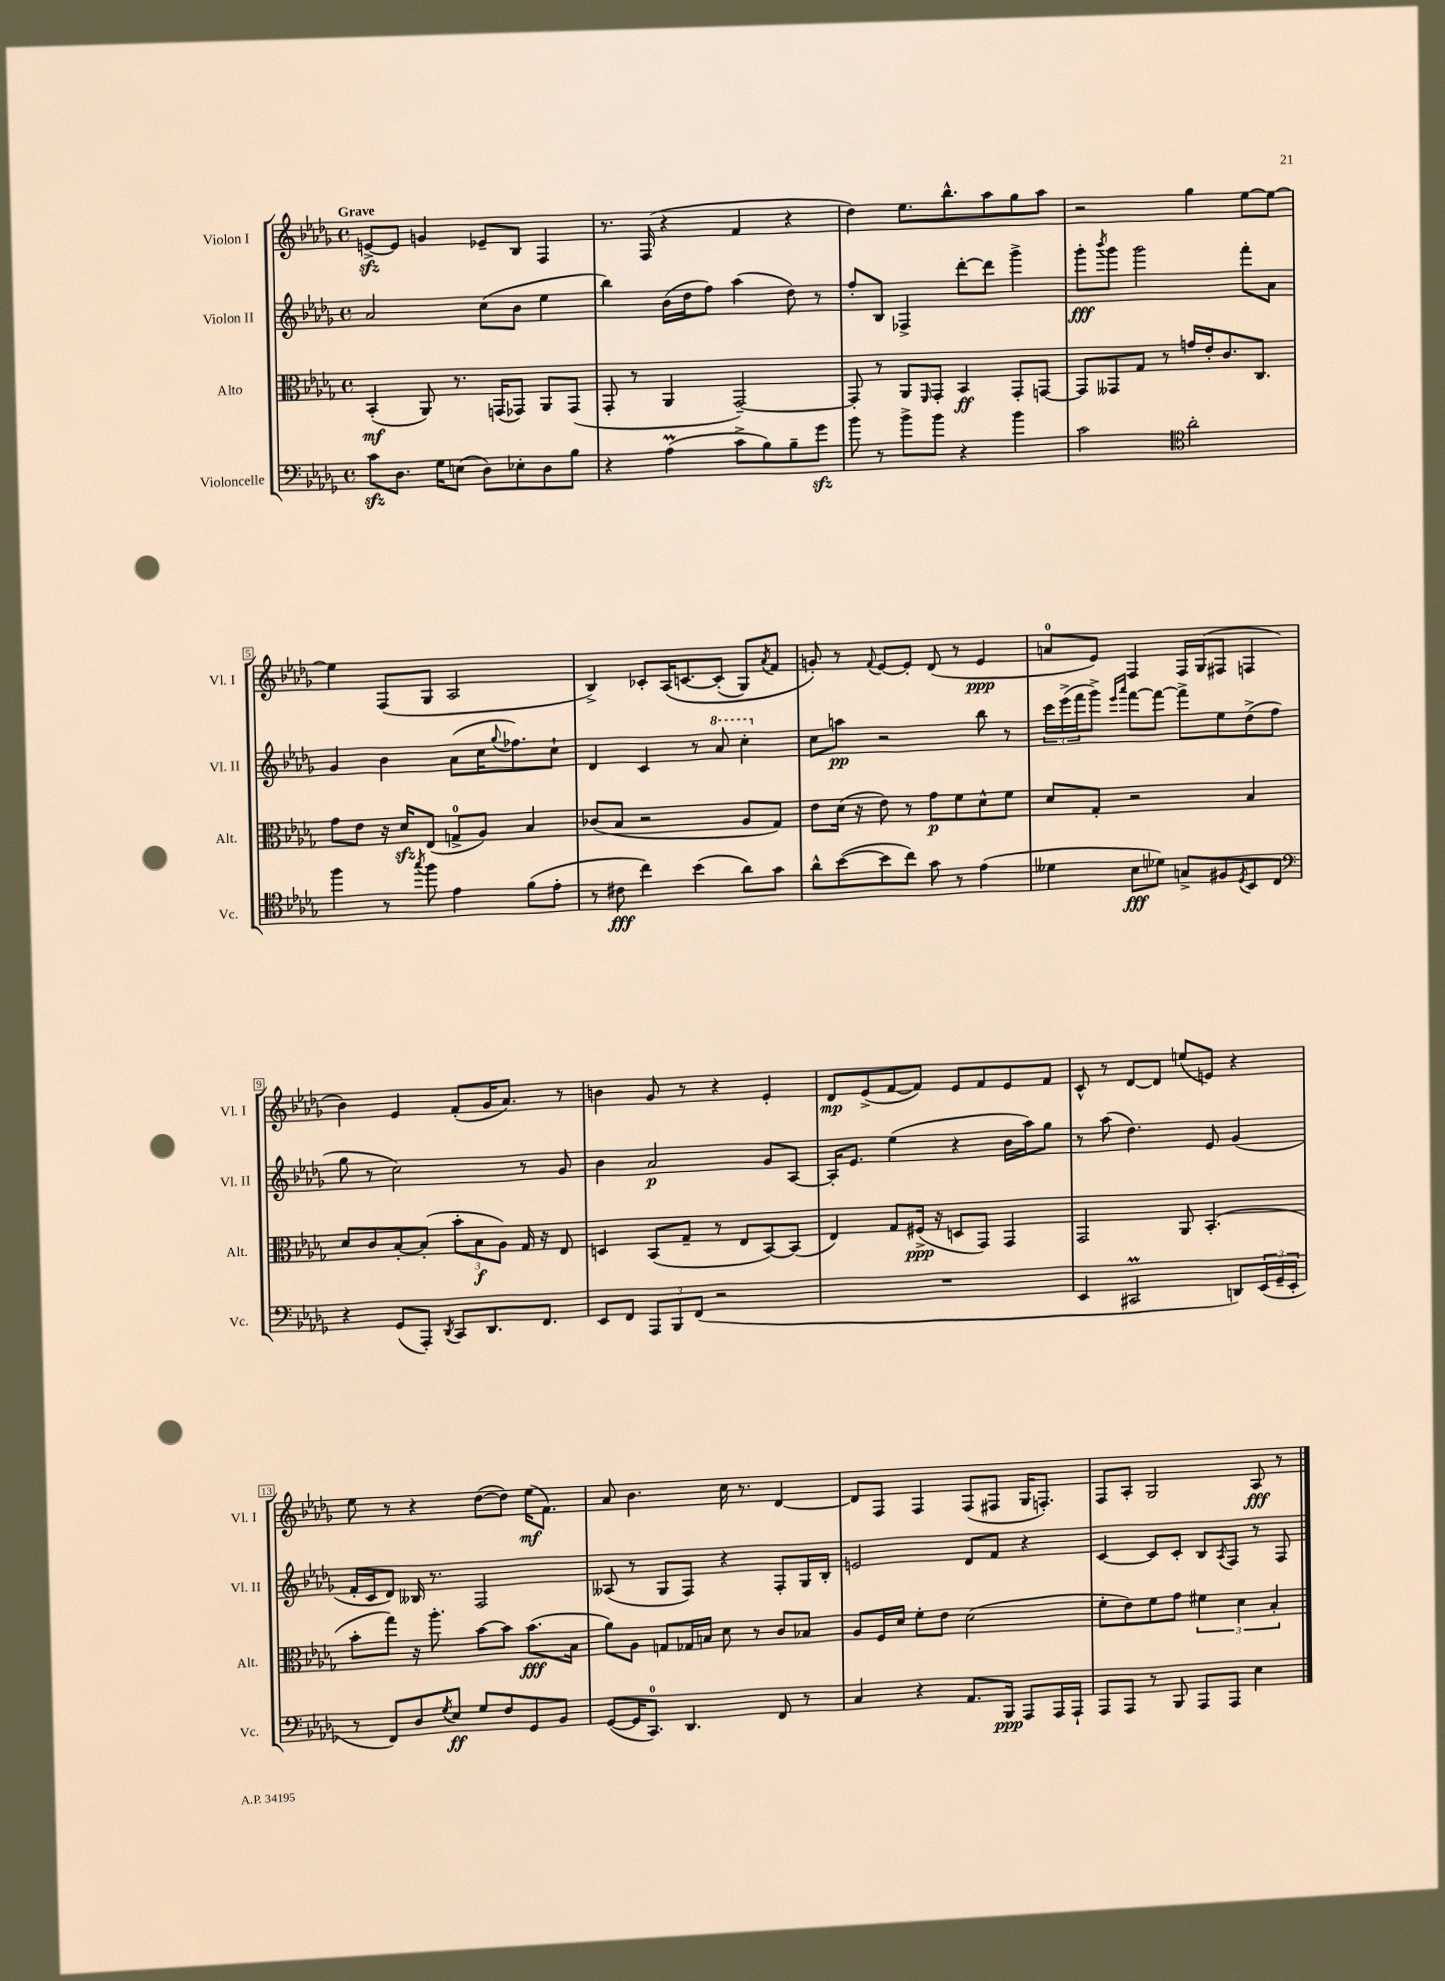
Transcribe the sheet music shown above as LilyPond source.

<<
\new StaffGroup <<
\new Staff = "s0" \with { instrumentName = "Violon I" shortInstrumentName = "Vl. I" } {
    \clef treble \key des \major \defaultTimeSignature \time 4/4 \tempo "Grave"
    e'8~->\sfz e'8 g'4 ees'8-- bes8 f4 |
    r8. f16( r4 f'4 r4 |
    des''4) ees''8. bes''8.-^ aes''8 ges''8 aes''8 |
    r2 ges''4 ees''8~ ees''8~ |
    ees''4 f8( ges8 aes2 |
    bes4->) ces'8-. aes16\( c'8.~ c'8-.( ges8) \acciaccatura { aes'8 } f'8 |
    g'8-.\) r8 \appoggiatura { f'8 } ees'8~ ees'8-. des'8( r8 ees'4\ppp |
    a'8-0 ees'8) f4 f16 ges16( fis8 f4 |
    bes'4) ees'4 f'8-.( ges'16 aes'8.) r8 |
    b'4 ges'8 r8 r4 ees'4-. |
    des'8\mp ees'8->( f'8~ f'8) ees'8 f'8 ees'8 f'8 |
    c'8-^ r8 des'8~ des'8 e''8( e'8) r4 |
    ees''8 r8 r4 des''8~( des''8) ees''16\mf( f'8.) |
    aes'8 bes'4. c''16 r8. des'4~ |
    des'8 f8 f4 f8( fis8 ges16 f8.-.) |
    f8 aes8-. ges2 aes8\fff r8 \bar "|." |
}
\new Staff = "s1" \with { instrumentName = "Violon II" shortInstrumentName = "Vl. II" } {
    \clef treble \key des \major \defaultTimeSignature \time 4/4
    aes'2 c''8( bes'8 ees''4 |
    bes''4) bes'16( des''16 f''8) aes''4( des''8) r8 |
    f''8-. bes8 fes4-> des'''8~-. des'''8 ges'''4-> |
    ges'''8-.\fff \acciaccatura { bes'''8 } ges'''8 ges'''2 f'''8-. aes'8 |
    ges'4 bes'4 aes'8( c''16 \appoggiatura { ges''8 } fes''8.) c''8-! |
    des'4 c'4 r8 \ottava #1 aes''8 c'''4-. \ottava #0 |
    c''8 a''8\pp r2 bes''8 r8 |
    \tuplet 3/2 { c'''16 ees'''16->( f'''16 } ges'''8->) \grace { ees'''16 aes'''16 } f'''8~ f'''8~ f'''8-> ees''8 des''8->( f''8 |
    ges''8 r8 c''2) r8 ges'8 |
    bes'4 aes'2\p ges'8 aes8~ |
    aes16-. ees'8. ees''4( r4 bes'16 aes''16) ges''8 |
    r8 aes''8( des''4.) ees'8 ges'4( |
    f'16-. c'16 des'8) beses16 r8. f2 |
    aeses8( r8 ges8 f8) r4 f8-. ges16 bes16-. |
    e'2 des'8 f'8 r4 |
    c'4~ c'8 c'8-. bes8 \acciaccatura { aes8 } f8 r8 f8 \bar "|." |
}
\new Staff = "s2" \with { instrumentName = "Alto" shortInstrumentName = "Alt." } {
    \clef alto \key des \major \defaultTimeSignature \time 4/4
    bes,4-.\mf( aes,8) r8. g,16( ges,8) aes,8 ges,8( |
    ges,8-. r8 aes,4 ges,2~--) |
    ges,8-. r8 aes,8 \grace { f,16 } ges,8-. bes,4\ff ges,8-. g,8~ |
    g,8 geses,8 ges8 r8 g'16 ees'16-. c'8. c8. |
    ges'8 ees'8 r16 des'16\sfz ees8( g8-0-> aes8) bes4 |
    ces'8( bes8 r2 aes8 ges8) |
    ees'8 des'16( r16 ees'8) r8 ges'8\p f'8 des'8-^ f'8 |
    des'8 ges8-. r2 bes4 |
    des'8 c'8 bes8~-. bes8-.( \tuplet 3/2 { bes'8-. bes8\f aes8) } ges16 r16 ees8 |
    d4 bes,8( ges8-- r8 ees8 bes,8~) bes,8( |
    ees4) ges8 fis16->\ppp( r16 d8 ges,8) ges,4 |
    ges,2 aes,8 bes,4.-.( |
    bes'8-. ges''8) r16 aes''8.-. bes'8~ bes'8 bes'8.\fff( bes16 |
    aes'8) aes8 g8 ges16 b16 des'8 r8 c'8 bes8 |
    aes8 f16 des'16 f'8-. ees'8 des'2( |
    f'8-. ees'8) f'8 ges'8 \tuplet 3/2 { fis'4 des'4 bes4-. } \bar "|." |
}
\new Staff = "s3" \with { instrumentName = "Violoncelle" shortInstrumentName = "Vc." } {
    \clef bass \key des \major \defaultTimeSignature \time 4/4
    c'8\sfz des8. ges16 e8( des8) ees8-. des8 bes8 |
    r4 aes4\prall( c'8-> bes8) bes8-- ges'8\sfz |
    bes'8 r8 bes'8-> bes'8 r4 bes'4 |
    c'2 \clef tenor aes'2-. |
    f''4 r8 \acciaccatura { ges''8 } f''8 ees'4 f'8( ees'8-. |
    r8 cis'8\fff c''4) bes'4( aes'8) ges'8 |
    aes'8-^ bes'8~( bes'8 c''8) ges'8 r8 ees'4( |
    deses'4 bes8\fff des'8) g8-> fis8 \acciaccatura { des8 } bes,8 c8 |
    \clef bass r4 ges,8( aes,,8-.) \acciaccatura { des,8 } c,8 des,8. f,8. |
    ees,8 f,8 \tuplet 3/2 { aes,,8 bes,,8 f,8( } r2 |
    R1 |
    ees,4 cis,2\prall d,8) \tuplet 3/2 { ees,16( ges,16-- ees,16-. } |
    r8 f,8) des8 \acciaccatura { ges8 } ees8\ff ges8 f8 ges,8 bes,8 |
    ges,8~( ges,16 c,8.-0) des,4. f,8 r8 |
    c4 r4 aes,8. bes,,16\ppp aes,,8 aes,,16 aes,,16-! |
    aes,,8 aes,,8 r8 bes,,8 aes,,8 aes,,8 ees4 \bar "|." |
}
>>
>>
\layout { \context { \Score \override BarNumber.stencil = #(make-stencil-boxer 0.1 0.3 ly:text-interface::print) } }
